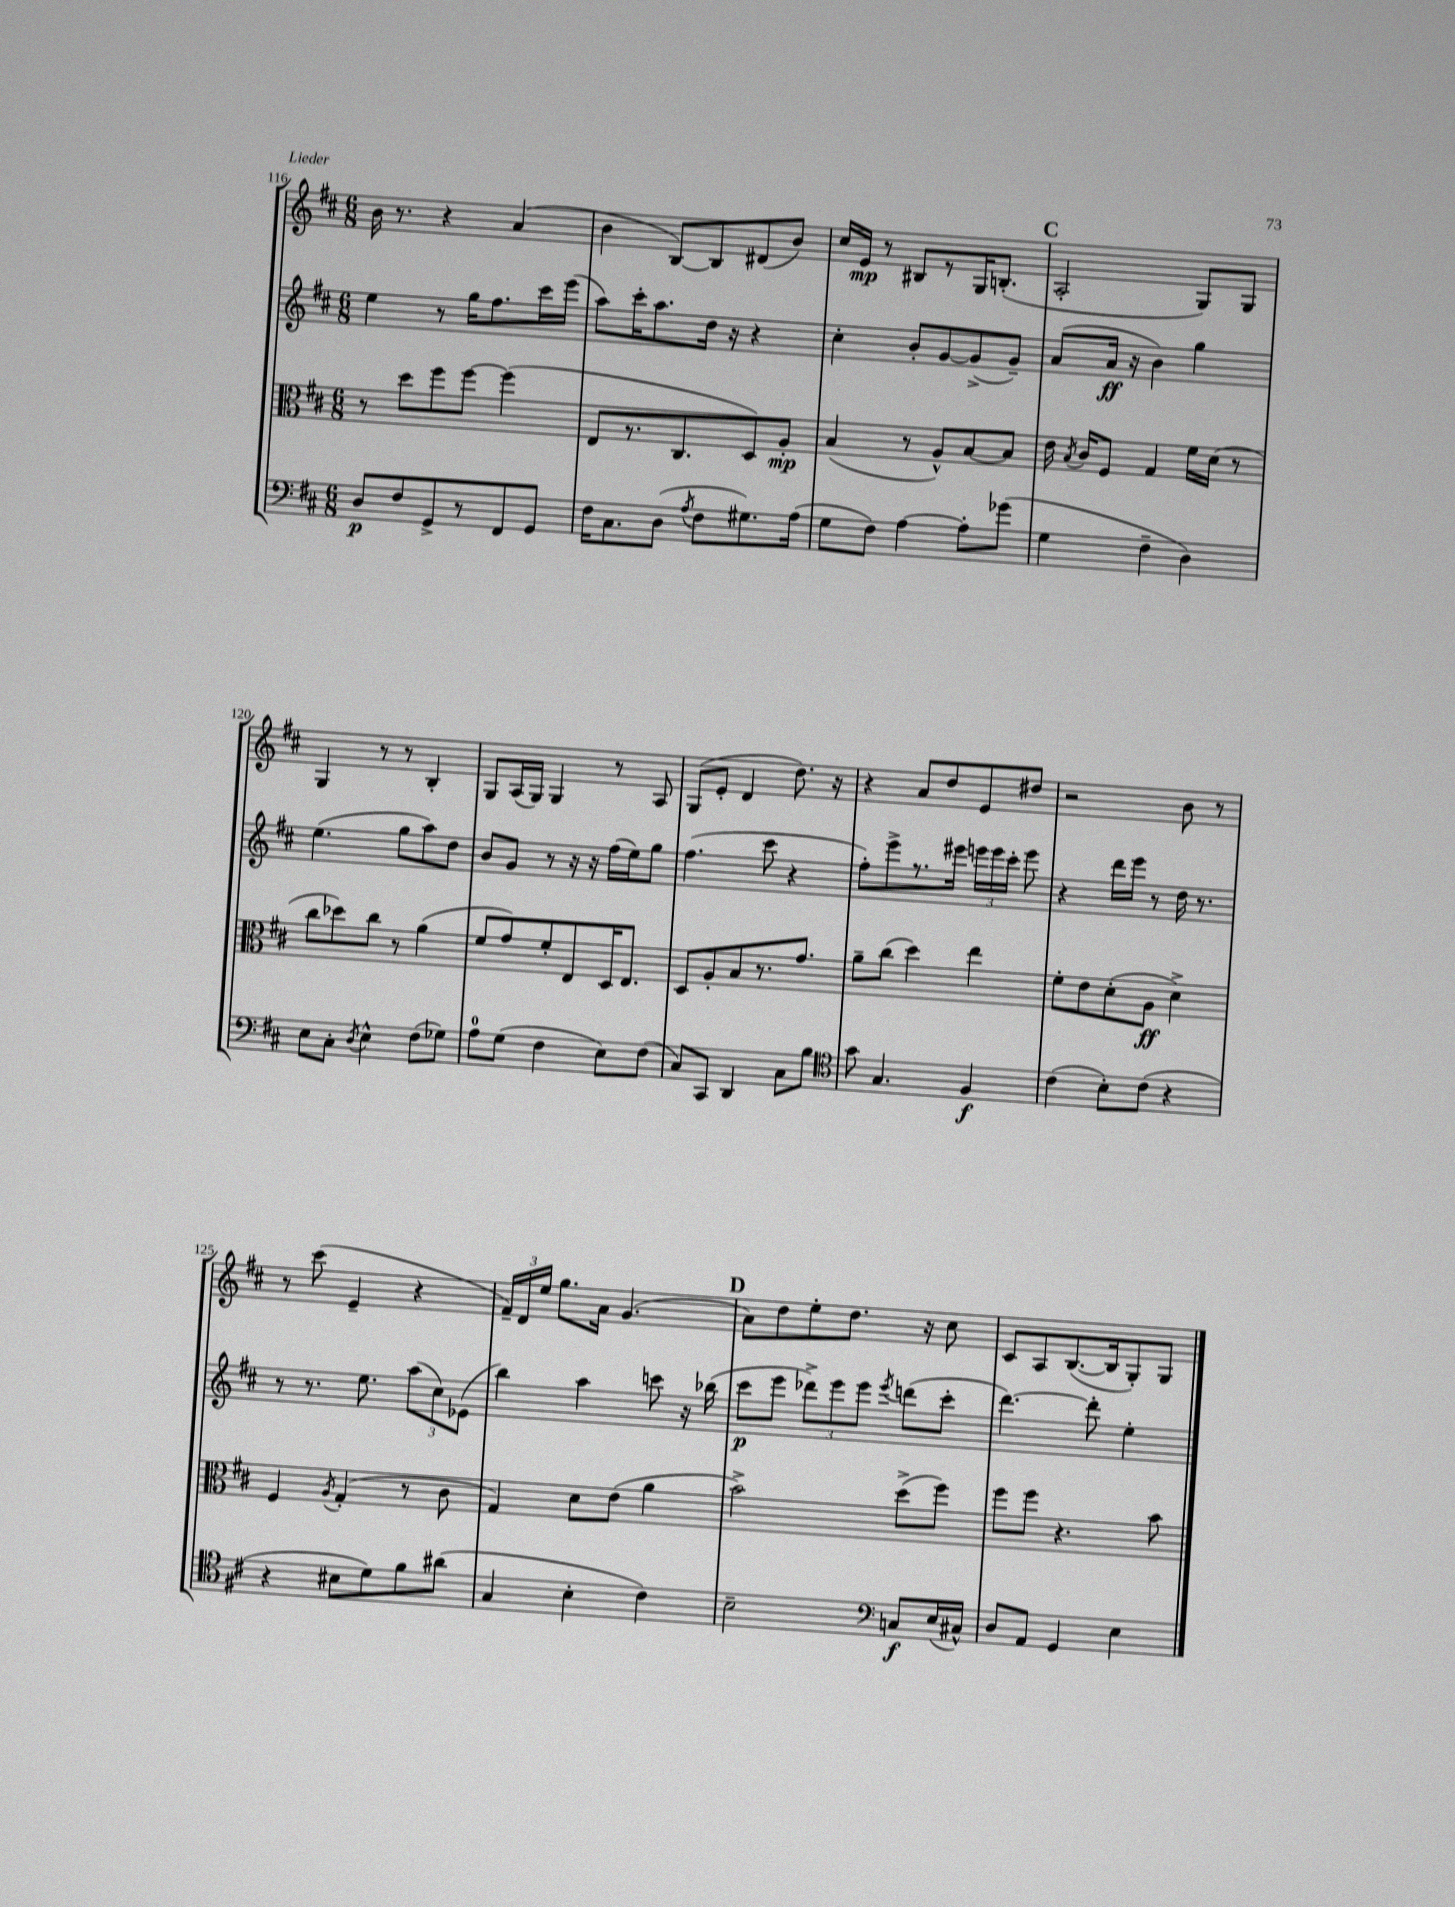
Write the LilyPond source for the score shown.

<<
\new StaffGroup <<
\new Staff = "s0" {
    \clef treble \key d \major \numericTimeSignature \time 6/8
    \autoBeamOff b'16 r8. r4 a'4( |
    b'4 b8[~) b8 dis'8( b'8]) |
    cis''16[ e'16]\mp r8 bis8[ r8 g16 b8.]-.( |
    \mark \markup { \bold "C" } a2-. g8[) g8] |
    g4 r8 r8 b4-. |
    g8[ a16( g16]) g4 r8 a8 |
    g8[( e'8]-. d'4 d''8.) r16 |
    r4 a'8[ d''8 e'8 dis''8] |
    r2 b'8 r8 |
    r8 cis'''8( e'4-- r4 |
    \tuplet 3/2 { fis'16[--) d'16 e''16] } g''8.[ a'16] g'4.( |
    \mark \markup { \bold "D" } a'8[) d''8 e''8-. d''8.] r16 cis''8 |
    cis'8[ a8 b8.~( b16 g8-.) g8] \bar "|." |
}
\new Staff = "s1" {
    \clef treble \key d \major \numericTimeSignature \time 6/8
    \autoBeamOff e''4 r8 g''16[ fis''8. cis'''16 e'''16]( |
    a''8[) cis'''16-. a''8. d''16] r16 r4 |
    cis''4-. b'8[-. g'8~ g'8->( g'8]--) |
    \mark \markup { \bold "C" } a'8[( a'16]\ff r16 b'4) g''4 |
    e''4.( g''8[ a''8) d''8] |
    b'8[ g'8] r8 r16 r16 fis''16[( e''16) g''8] |
    fis''4.( cis'''8 r4 |
    fis''8[-.) e'''8-> r8. eis'''16] \tuplet 3/2 { e'''16[ e'''16 cis'''16]-. } e'''8 |
    r4 d'''16[ e'''16] r8 d''16 r8. |
    r8 r8. e''8. \tuplet 3/2 { a''8[( cis''8) ees'8]( } |
    b''4) a''4 c'''8 r16 bes''16( |
    \mark \markup { \bold "D" } cis'''8[\p e'''8] \tuplet 3/2 { des'''8[->) e'''8 e'''8] } \acciaccatura { e'''8 } d'''8[( cis'''8]-. |
    d'''4.~) d'''8-. e''4-. \bar "|." |
}
\new Staff = "s2" {
    \clef alto \key d \major \numericTimeSignature \time 6/8
    \autoBeamOff r8 d''8[ fis''8 fis''8]~ fis''4( |
    e8[ r8. cis8. d8) a8]-.\mp |
    b4( r8 a8[-^) b8~ b8] |
    \mark \markup { \bold "C" } e'16 \acciaccatura { b8 } cis'16[ fis8] g4 fis'16[ d'16]( r8 |
    cis''8[ des''8) cis''8] r8 a'4( |
    fis'8[ g'8) fis'8-. e8 d16 e8.] |
    d8[ a8-. b8 r8. g'8.] |
    a'8[-- cis''8]( d''4) e''4 |
    fis'8[-. e'8 d'8-.( a8]\ff d'4->) |
    fis4 \acciaccatura { a8 } g4-.( r8 cis'8 |
    g4) d'8[ e'8]( a'4 |
    \mark \markup { \bold "D" } b'2->) d''8[->( fis''8]) |
    fis''8[ fis''8] r4. b'8 \bar "|." |
}
\new Staff = "s3" {
    \clef bass \key d \major \numericTimeSignature \time 6/8
    \autoBeamOff d8[\p fis8 g,8-> r8 fis,8 g,8] |
    fis16[ cis8. d8]( \acciaccatura { a8 } fis8[ gis8.) a16]( |
    g8[ fis8]) a4~ a8[-. ges'8]( |
    \mark \markup { \bold "C" } g4 fis4-- d4) |
    e8[ cis8]-. \acciaccatura { d8 } e4-^ fis8[( ges8]) |
    a8[-0 g8]( fis4 e8[) fis8]( |
    cis8[) cis,8] d,4 cis8[ b8] |
    \clef tenor g'8 g4. fis4\f |
    cis'4( b8[-.) cis'8]( r4 |
    r4 bis8[ d'8) fis'8 ais'8]( |
    g4 b4-. cis'4) |
    \mark \markup { \bold "D" } b2-- \clef bass c8[\f e16( cis16]-^) |
    d8[ a,8] g,4 e4 \bar "|." |
}
>>
>>
\layout { \context { \Score currentBarNumber = #116 } }
